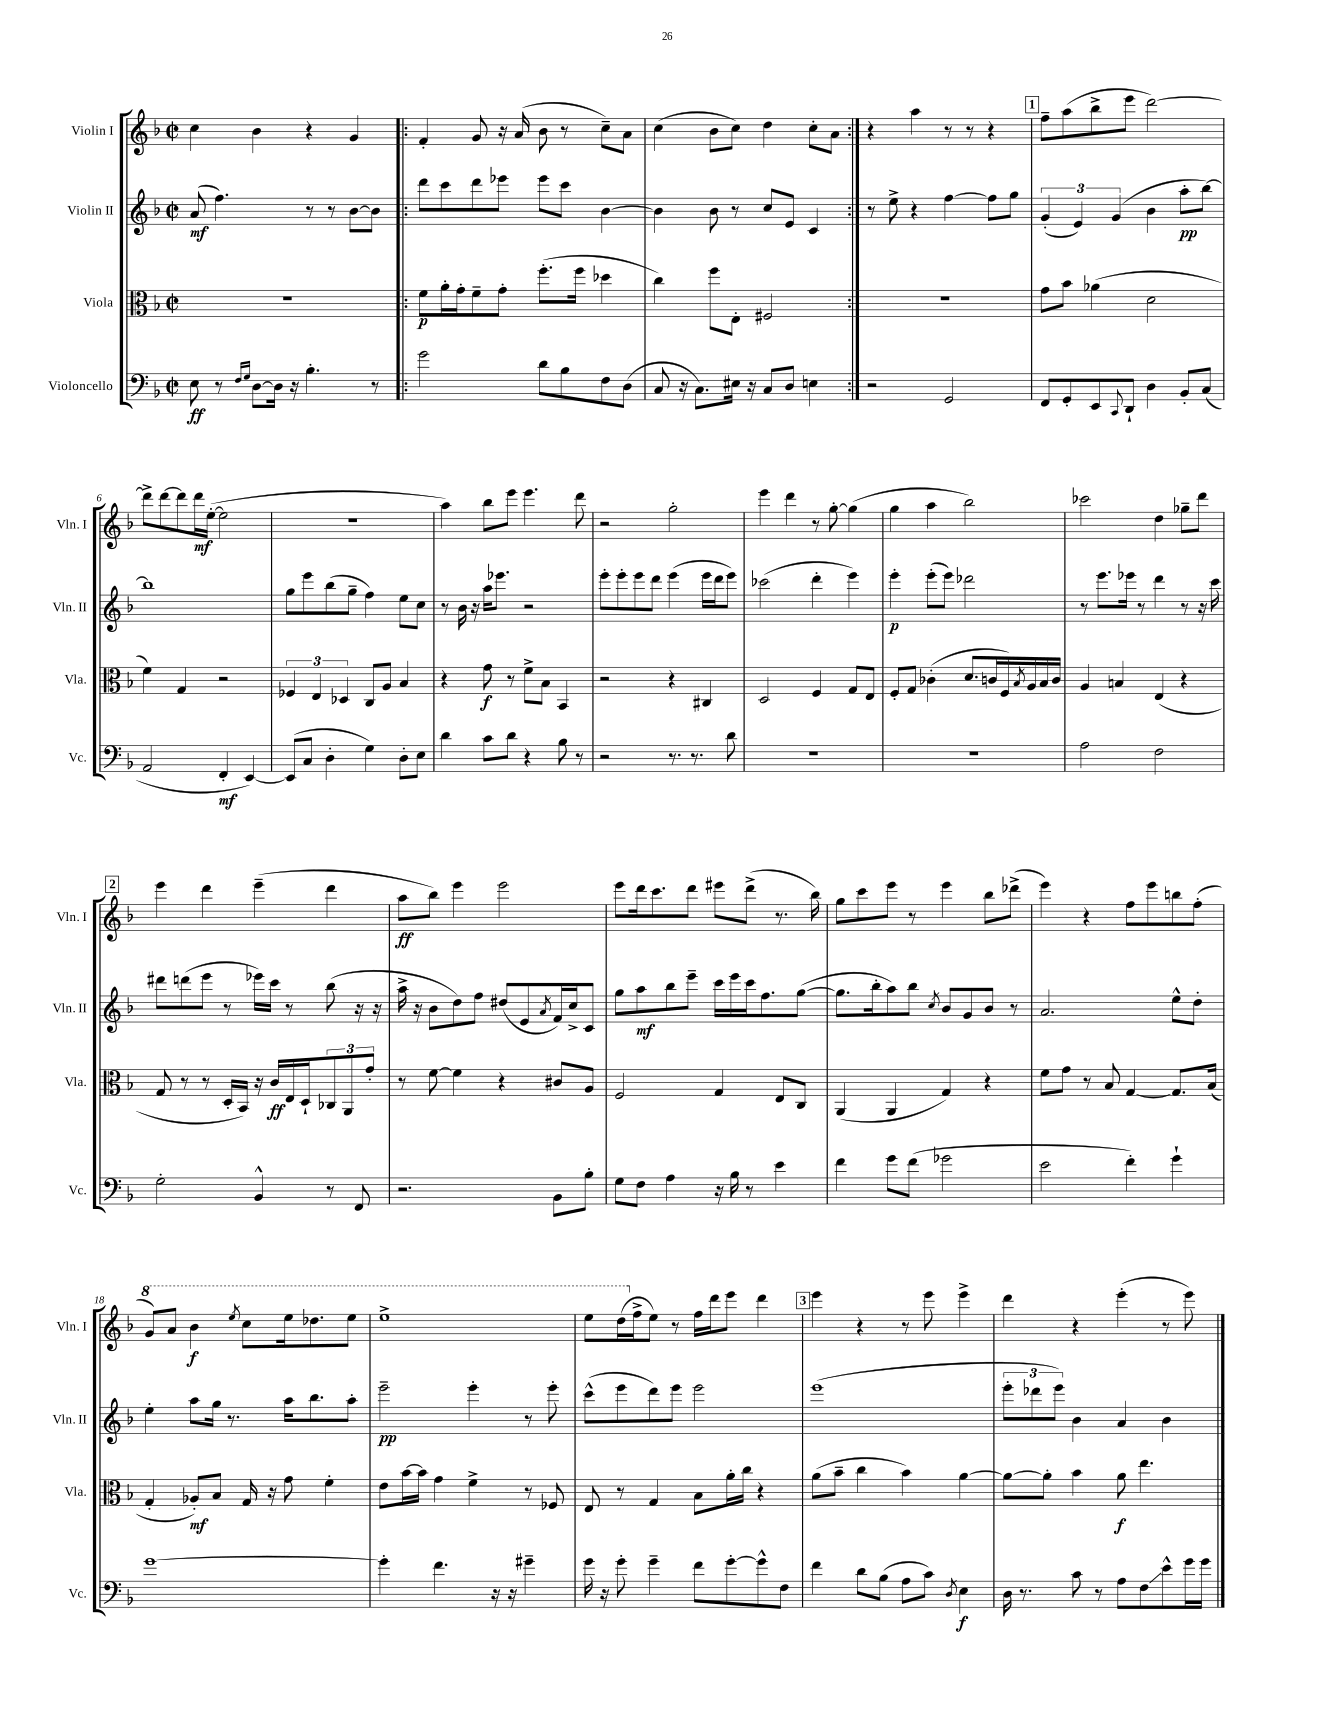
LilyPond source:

<<
\new StaffGroup <<
\new Staff = "s0" \with { instrumentName = "Violin I" shortInstrumentName = "Vln. I" } {
    \clef treble \key f \major \defaultTimeSignature \time 2/2
    c''4 bes'4 r4 g'4 |
    \repeat volta 2 { f'4-. g'8 r16 a'16( bes'8 r8 c''8--) a'8 |
    c''4( bes'8 c''8) d''4 c''8-. a'8 | }
    r4 a''4 r8 r8 r4 |
    \mark \markup { \box "1" } f''8-- a''8( bes''8-> e'''8 d'''2~) |
    d'''8-> d'''8~ d'''8 d'''16\mf e''16~-.( e''2 |
    r1 |
    a''4) bes''8 e'''8 e'''4. d'''8 |
    r2 g''2-. |
    e'''4 d'''4 r8 g''8~-. g''4( |
    g''4 a''4 bes''2) |
    ces'''2 d''4 ges''8-- d'''8 |
    \mark \markup { \box "2" } e'''4 d'''4 e'''4--( d'''4 |
    a''8\ff bes''8) e'''4 e'''2 |
    e'''8 d'''16 c'''8. d'''8 eis'''8 d'''8->( r8. bes''16) |
    g''8 c'''8 e'''8 r8 e'''4 bes''8 des'''8->( |
    e'''4) r4 f''8 e'''8 b''8 f''8-.( |
    \ottava #1 g''8) a''8 bes''4\f \acciaccatura { e'''8 } c'''8 e'''16 des'''8. e'''8 |
    e'''1-> |
    e'''8 d'''16( \ottava #0 f''16-> e''8) r8 f''16 d'''16 e'''8 d'''4 |
    \mark \markup { \box "3" } e'''4 r4 r8 e'''8 e'''4-> |
    d'''4 r4 e'''4-.( r8 e'''8) \bar "|." |
}
\new Staff = "s1" \with { instrumentName = "Violin II" shortInstrumentName = "Vln. II" } {
    \clef treble \key f \major \defaultTimeSignature \time 2/2
    a'8\mf( f''4.) r8 r8 bes'8~ bes'8 |
    \repeat volta 2 { d'''8 c'''8 d'''8 ees'''8 ees'''8 c'''8 bes'4~ |
    bes'4 bes'8 r8 c''8 e'8 c'4 | }
    r8 e''8-> r4 f''4~ f''8 g''8 |
    \mark \markup { \box "1" } \tuplet 3/2 { g'4-.( e'4) g'4( } bes'4 a''8-.\pp bes''8~) |
    bes''1 |
    g''8 e'''8 bes''8( g''8-- f''4) e''8 c''8 |
    r8 bes'16 r16 a''16 ees'''8. r2 |
    e'''8-. e'''8-. e'''8 d'''8 e'''4( e'''16 d'''16 e'''8) |
    ces'''2( d'''4-. e'''4) |
    e'''4-.\p e'''8-.( e'''8) des'''2 |
    r8 e'''8. ees'''16 r8 d'''4 r8 r16 c'''16 |
    \mark \markup { \box "2" } dis'''8 d'''8( e'''8 r8 ees'''16) c'''16 r8 bes''8( r16 r16 |
    a''16-> r16 bes'8 d''8) f''8 dis''8( e'8 \acciaccatura { a'8 } f'16) c''16-> c'8 |
    g''8 a''8\mf bes''8 e'''8-- c'''16 e'''16 c'''16 f''8. g''8~( |
    g''8. bes''16-. a''8) bes''8 \acciaccatura { c''8 } bes'8 g'8 bes'8 r8 |
    a'2. e''8-^ d''8-. |
    e''4-. a''8 g''16 r8. a''16 bes''8. a''8-. |
    e'''2--\pp e'''4-. r8 e'''8-. |
    c'''8-^( e'''8 d'''8) e'''8 e'''2 |
    \mark \markup { \box "3" } e'''1( |
    \tuplet 3/2 { e'''8-. des'''8 e'''8) } bes'4 a'4 bes'4 \bar "|." |
}
\new Staff = "s2" \with { instrumentName = "Viola" shortInstrumentName = "Vla." } {
    \clef alto \key f \major \defaultTimeSignature \time 2/2
    R1 |
    \repeat volta 2 { f'8\p a'16-. g'16-. f'8-- g'8-. f''8.-.( f''16 des''4 |
    c''4) f''8 e8-. fis2 | }
    R1 |
    \mark \markup { \box "1" } g'8 bes'8 aes'4( d'2 |
    f'4) g4 r2 |
    \tuplet 3/2 { fes4 e4 des4 } c8 a8 bes4 |
    r4 g'8\f r8 f'8-> bes8 bes,4 |
    r2 r4 cis4 |
    d2 f4 g8 e8 |
    f8-. g8 ces'4-.( d'8. c'16 f16) \acciaccatura { bes8 } a16 bes16 c'16 |
    a4 b4 e4( r4 |
    \mark \markup { \box "2" } g8 r8 r8 d16-. bes,16) r16 c'16\ff e16 d16-! \tuplet 3/2 { ces8 a,8 g'8-. } |
    r8 f'8~ f'4 r4 cis'8 a8 |
    f2 g4 e8 c8 |
    a,4( a,4 g4) r4 |
    f'8 g'8 r8 bes8 g4~ g8. bes16( |
    g4-. aes8-.\mf) bes8 g16 r16 g'8 f'4-. |
    e'8 bes'16~ bes'16 g'4 f'4-> r8 fes8 |
    e8 r8 g4 bes8 a'16-. c''16 r4 |
    \mark \markup { \box "3" } a'8( bes'8-- c''4 bes'4) a'4~ |
    a'8~ a'8-. bes'4 a'8\f e''4. \bar "|." |
}
\new Staff = "s3" \with { instrumentName = "Violoncello" shortInstrumentName = "Vc." } {
    \clef bass \key f \major \defaultTimeSignature \time 2/2
    e8\ff r8 \grace { f16 g16 } d8~ d16 r16 bes4.-. r8 |
    \repeat volta 2 { g'2 d'8 bes8 f8 d8( |
    c8 r16 c8.) eis16 r16 c8 d8 e4 | }
    r2 g,2 |
    \mark \markup { \box "1" } f,8 g,8-. e,8 \appoggiatura { c,8 } d,8-! d4 bes,8-. c8( |
    a,2 f,4-.\mf e,4~) |
    e,8( c8 d4-. g4) d8-. e8 |
    d'4 c'8 d'8 r4 bes8 r8 |
    r2 r8. r8. d'8 |
    R1 |
    R1 |
    a2 f2 |
    \mark \markup { \box "2" } g2-. bes,4-^ r8 f,8 |
    r2. bes,8 bes8-. |
    g8 f8 a4 r16 bes16 r8 e'4 |
    f'4 g'8 f'8( ges'2 |
    e'2 f'4-.) g'4-! |
    g'1~ |
    g'4-. f'4. r16 r16 gis'4-- |
    g'16 r16 g'8-. g'4-- f'8 g'8~-. g'8-^ f8 |
    \mark \markup { \box "3" } f'4 d'8 bes8( a8 c'8) \acciaccatura { d8 } e4\f |
    d16 r8. c'8 r8 a8 f8\glissando e'8-^ g'16 g'16 \bar "|." |
}
>>
>>
